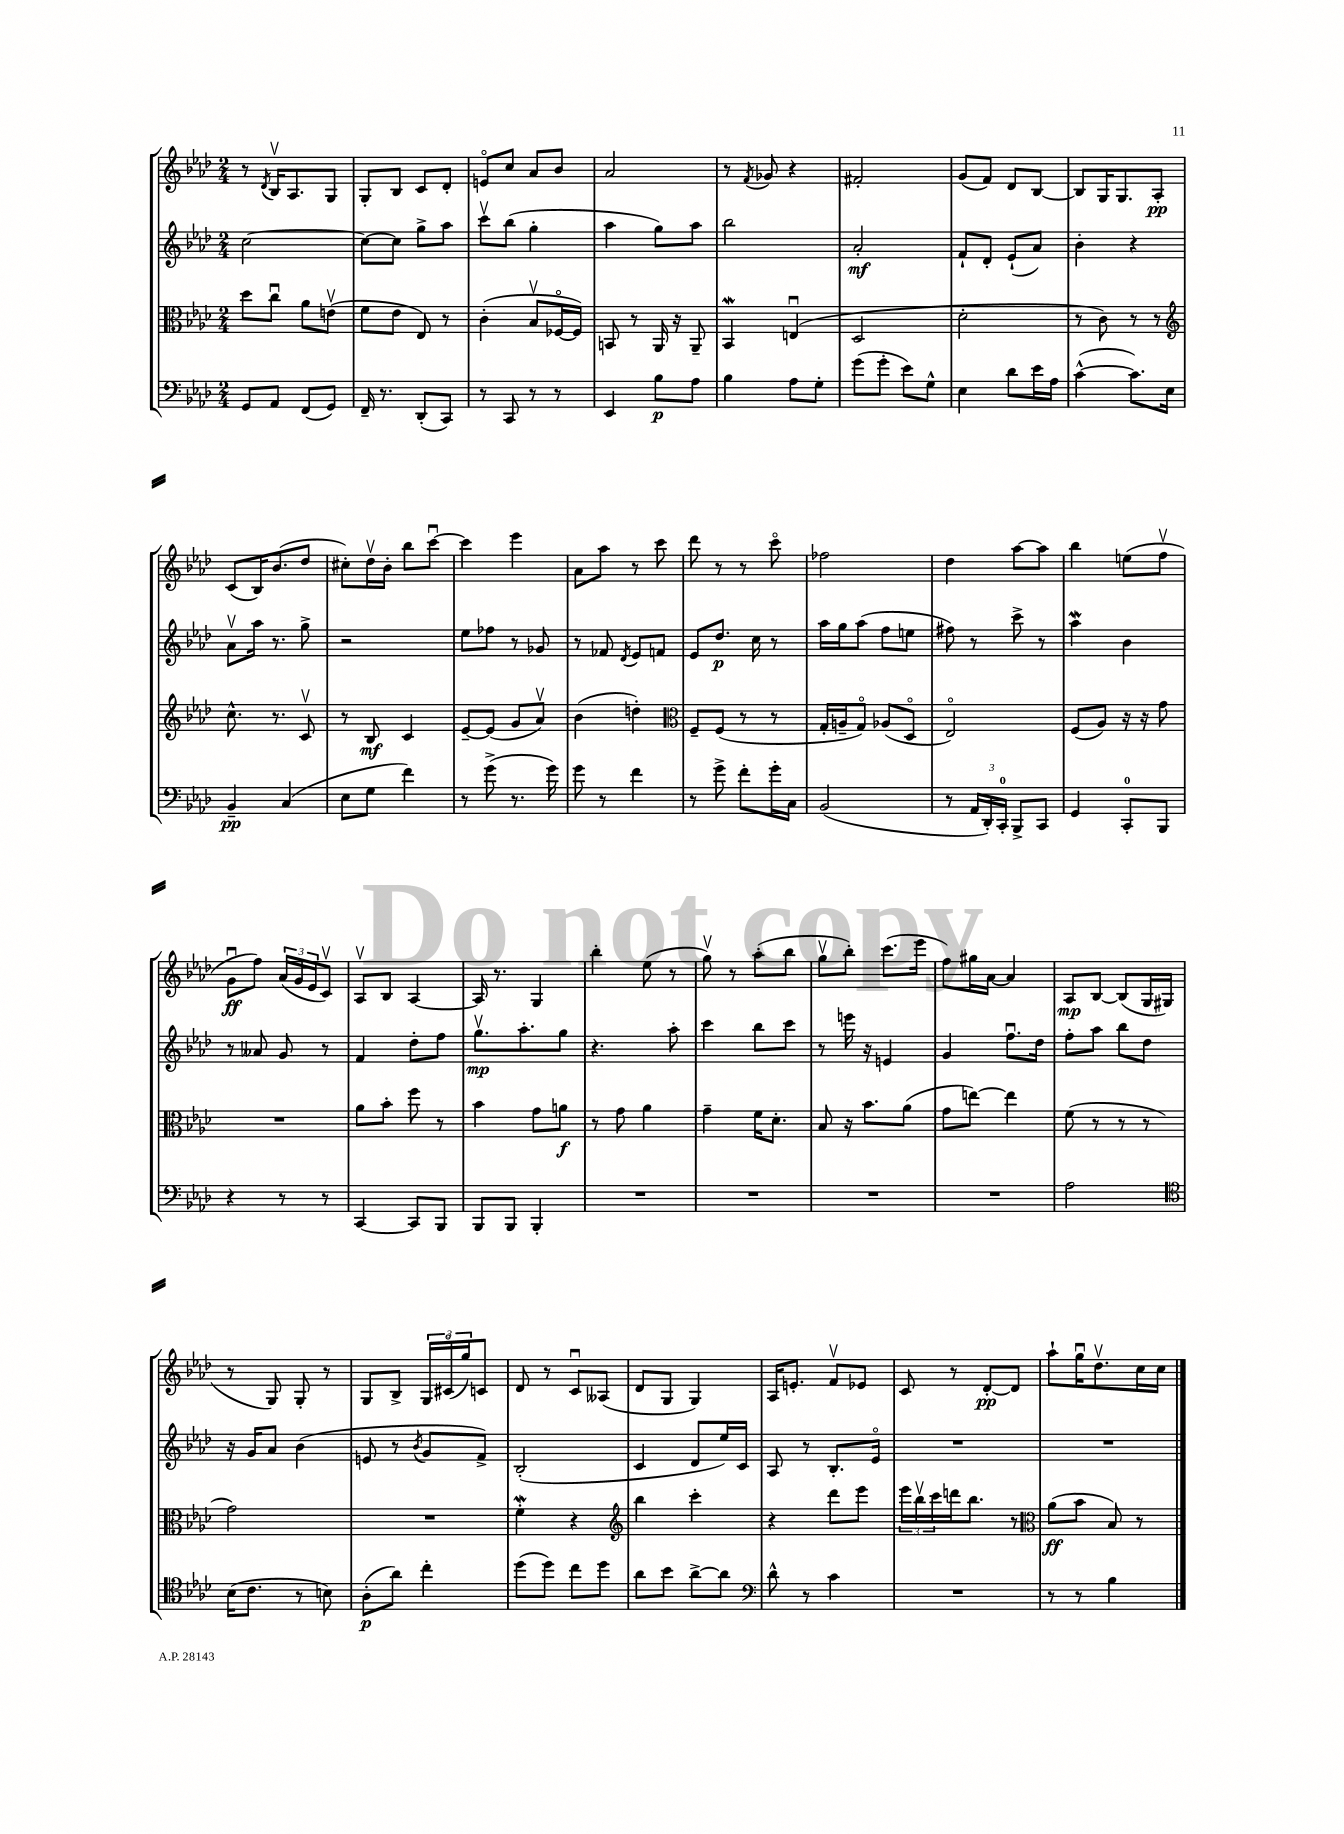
<<
\new StaffGroup <<
\new Staff = "s0" {
    \clef treble \key aes \major \numericTimeSignature \time 2/4
    r8 \acciaccatura { des'8 } bes16\upbow aes8. g8 |
    g8-. bes8 c'8 des'8-. |
    e'8\flageolet c''8 aes'8 bes'8 |
    aes'2 |
    r8 \acciaccatura { f'8 } ges'8 r4 |
    fis'2-. |
    g'8( f'8) des'8 bes8~ |
    bes8 g16 g8. aes8-.\pp |
    c'8( bes16) bes'8.( des''8 |
    cis''8-.) des''16\upbow bes'16-. bes''8 c'''8~\downbow |
    c'''4 ees'''4 |
    aes'8 aes''8 r8 c'''8 |
    des'''8 r8 r8 c'''8\flageolet |
    fes''2 |
    des''4 aes''8~ aes''8 |
    bes''4 e''8( f''8\upbow |
    g'8\downbow\ff f''8) \tuplet 3/2 { aes'16( g'16 ees'16 } c'8\upbow) |
    aes8\upbow bes8 aes4~ |
    aes16 r8. g4 |
    bes''4-. ees''8( r8 |
    g''8\upbow) r8 aes''8-.( bes''8 |
    g''8\upbow bes''8-.) c'''8.( ees'''16 |
    f''8) gis''16 aes'16~ aes'4 |
    aes8\mp bes8~ bes8( g16 gis16 |
    r8 g8) g8-. r8 |
    g8 bes8-> \tuplet 3/2 { g16 cis'16\flageolet( g''16) } c'8 |
    des'8 r8 c'8\downbow aeses8( |
    des'8 g8 g4) |
    aes16 e'8.-. f'8\upbow ees'8 |
    c'8 r8 des'8~-.\pp des'8 |
    aes''8-! g''16\downbow des''8.\upbow c''16 c''16 \bar "|." |
}
\new Staff = "s1" {
    \clef treble \key aes \major \numericTimeSignature \time 2/4
    c''2~ |
    c''8~ c''8 g''8-> aes''8 |
    c'''8\upbow bes''8( g''4-. |
    aes''4 g''8) aes''8 |
    bes''2 |
    aes'2-.\mf |
    f'8-! des'8-. ees'8-!( aes'8) |
    bes'4-. r4 |
    aes'8\upbow aes''16 r8. g''8-> |
    r2 |
    ees''8 fes''8 r8 ges'8 |
    r8 fes'8 \acciaccatura { des'8 } ees'8 f'8 |
    ees'8 des''8.\p c''16 r8 |
    aes''16 g''16 aes''8( f''8 e''8 |
    fis''8) r8 c'''8-> r8 |
    aes''4\mordent bes'4 |
    r8 aeses'8 g'8 r8 |
    f'4 des''8-. f''8 |
    g''8.\upbow\mp aes''8.-. g''8 |
    r4. aes''8-. |
    c'''4 bes''8 c'''8 |
    r8 e'''16 r16 e'4 |
    g'4 f''8.\downbow des''16 |
    f''8-. aes''8 bes''8 des''8 |
    r16 g'16 aes'8 bes'4( |
    e'8 r8 \acciaccatura { bes'8 } g'8 f'8->) |
    bes2-.( |
    c'4 des'8 ees''16) c'16 |
    aes8 r8 bes8.-. ees'16\flageolet |
    R2 |
    R2 \bar "|." |
}
\new Staff = "s2" {
    \clef alto \key aes \major \numericTimeSignature \time 2/4
    des''8 c''8\downbow aes'8 e'8\upbow( |
    f'8 ees'8 ees8) r8 |
    c'4-.( bes8\upbow fes16~\flageolet fes16) |
    b,8 r8 aes,16 r16 aes,8-- |
    bes,4\mordent e4\downbow( |
    des2 |
    des'2-. |
    r8 c'8) r8 r8 |
    \clef treble c''8.-^ r8. c'8\upbow |
    r8 bes8\mf c'4 |
    ees'8~-- ees'8( g'8 aes'8\upbow) |
    bes'4( d''4-.) |
    \clef alto f8-- f8( r8 r8 |
    g16-. a16-- g8\flageolet) aes8( des8\flageolet |
    ees2\flageolet) |
    f8( aes8) r16 r16 g'8 |
    R2 |
    aes'8 bes'8-. f''8 r8 |
    bes'4 g'8 a'8\f |
    r8 g'8 aes'4 |
    g'4-- f'16 des'8.-. |
    bes8 r16 bes'8. aes'8( |
    g'8 e''8~) e''4 |
    f'8( r8 r8 r8 |
    g'2) |
    R2 |
    f'4-.\mordent r4 |
    \clef treble bes''4 c'''4-. |
    r4 des'''8 ees'''8 |
    \tuplet 3/2 { ees'''16 bes''16\upbow c'''16 } d'''16 bes''8. r8 |
    \clef alto aes'8\ff( bes'8 bes8) r8 \bar "|." |
}
\new Staff = "s3" {
    \clef bass \key aes \major \numericTimeSignature \time 2/4
    g,8 aes,8 f,8( g,8) |
    f,16-- r8. des,8-.( c,8) |
    r8 c,8 r8 r8 |
    ees,4 bes8\p aes8 |
    bes4 aes8 g8-. |
    g'8( g'8-. ees'8) g8-^ |
    ees4 des'8 ees'16 aes16 |
    c'4~-^( c'8.) ees16 |
    bes,4--\pp c4( |
    ees8 g8 f'4) |
    r8 g'8->( r8. g'16) |
    g'8 r8 f'4 |
    r8 g'8-> f'8-. g'16-. c16 |
    bes,2( |
    r8 \tuplet 3/2 { aes,16 des,16-.) c,16-0-. } bes,,8-> c,8 |
    g,4 c,8-0-. bes,,8 |
    r4 r8 r8 |
    c,4~ c,8 bes,,8 |
    bes,,8 bes,,8 bes,,4-. |
    R2 |
    R2 |
    R2 |
    R2 |
    aes2 |
    \clef tenor bes16( c'8. r8 b8) |
    aes8-.\p( aes'8) c''4-. |
    des''8( des''8) c''8 des''8 |
    aes'8 bes'8 aes'8~-> aes'8 |
    \clef bass des'8-^ r8 c'4 |
    R2 |
    r8 r8 bes4 \bar "|." |
}
>>
>>
\layout { \context { \Score \remove "Bar_number_engraver" } }
